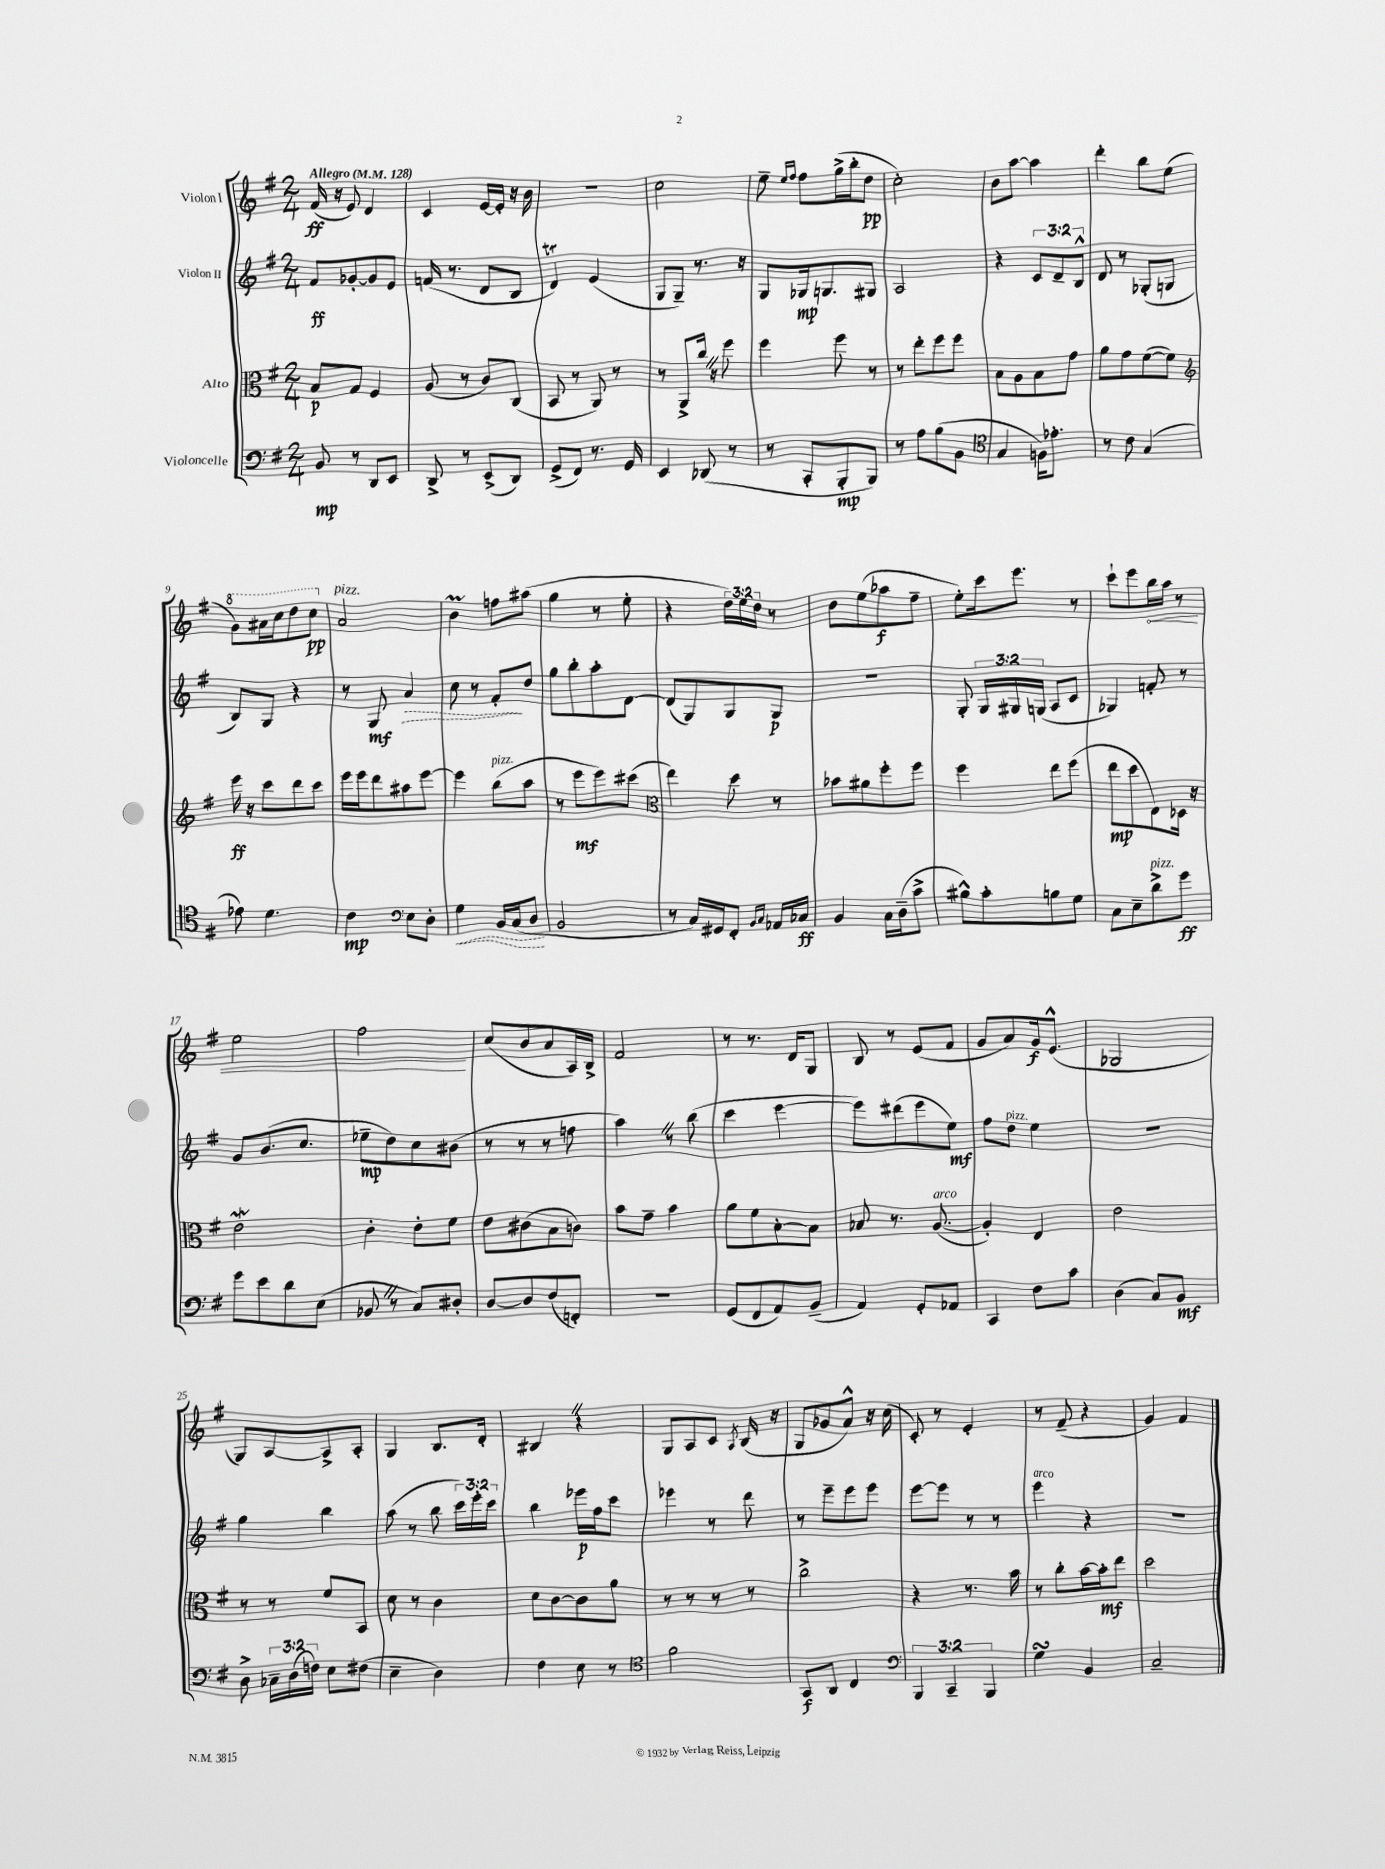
<<
\new StaffGroup <<
\new Staff = "s0" \with { instrumentName = "Violon I" } {
    \clef treble \key g \major \numericTimeSignature \time 2/4 \override Staff.TupletNumber.text = #tuplet-number::calc-fraction-text \tempo "Allegro" 4 = 128
    \autoBeamOff fis'16\ff( r16 e'8) d'4 |
    c'4 e'16[~ e'16]-. r16 b'16 |
    R2 |
    c''2 |
    e''8-- \grace { e''16[ fis''16] } fis''8[ g''16->( b''16-. d''8]\pp |
    c''2-.) |
    b'8[ a''8]~ a''4 |
    d'''4-. b''8[ e''8]( |
    \ottava #1 g''8[) ais''16 c'''16 d'''8 c'''8]\pp \ottava #0 |
    a'2^\markup { \italic "pizz." } |
    b'4\prall f''8[ ais''8]( |
    g''4 r8 e''8-. |
    r4 \tuplet 3/2 { d''16[) e''16 d''16] } r8 |
    b'8[ e''8( aes''8\f fis''8]-- |
    e''8[-.) c'''16 e'''8.] r8 |
    c'''8[-! e'''8 \once \override Hairpin.circled-tip = ##t b''16\< a''16] r8 |
    e''2 |
    fis''2\! |
    c''8[( b'8 a'8 a16) b16]-> |
    fis'2 |
    r8 r8. d'16[ g8] |
    b8 r8 e'8[( fis'8] |
    g'8[ a'8) g'16\f e'8.]-^( |
    ges2 |
    g8[) a8~ a8-> a8]-. |
    g4 b8.[ d'16]-. |
    bis4 \once \override BreathingSign.text = \markup { \musicglyph "scripts.caesura.straight" } \breathe r4 |
    g8[ a8 c'8] \acciaccatura { a8 } b16( r16 |
    g8[ ges'8 a'8]-^) r16 c''16( |
    c'8-.) r8 e'4-. |
    r8 fis'8--( r4 |
    g'4) fis'4 \bar "|." |
}
\new Staff = "s1" \with { instrumentName = "Violon II" } {
    \clef treble \key g \major \numericTimeSignature \time 2/4 \override Staff.TupletNumber.text = #tuplet-number::calc-fraction-text
    \autoBeamOff fis'8[\ff ges'8~-. ges'8 e'8] |
    f'16( r8. d'8[ b8] |
    d'4\trill) e'4( |
    g8[ g8]--) r8. r16 |
    g8[ ges16\mp g8. gis8] |
    a2 |
    r4 \tuplet 3/2 { c'8[ d'8-- b8]-^ } |
    d'8 r8 ges8[-.( g8] |
    b8[) g8] r4 |
    r8 g8\mf \once \override Hairpin.style = #'dashed-line a'4\> |
    c''8 r8 fis'8[-.\! d''8] |
    g''8[ b''8-. a''8-. d'8]~ |
    d'8[( g8) g8 g8]\p |
    R2 |
    g8-. \tuplet 3/2 { g16[ gis16 g16]( } a8[ c'8] |
    ges4) f'8-. r8 |
    g'8[ b'8.( c''8.] |
    ees''8[--\mp d''8) c''8 bis'8]( |
    r8 r8 r8 f''8 |
    a''4) \once \override BreathingSign.text = \markup { \musicglyph "scripts.caesura.straight" } \breathe r8 b''8( |
    c'''4 e'''4~ |
    e'''8[) dis'''8( e'''8 e''8]\mf) |
    fis''8[ d''8]^\markup { \italic "pizz." } e''4 |
    R2 |
    g''4 b''4 |
    a''8( r8 b''8 \tuplet 3/2 { c'''16[) e'''16-. c'''16] } |
    b''4 ees'''16[\p fis''16 c'''8] |
    ees'''4 r8 d'''8 |
    r8 e'''8[-- e'''8 e'''8] |
    e'''8[~ e'''8] r8 r8 |
    e'''4^\markup { \italic "arco" } r4 |
    R2 \bar "|." |
}
\new Staff = "s2" \with { instrumentName = "Alto" } {
    \clef alto \key g \major \numericTimeSignature \time 2/4
    \autoBeamOff b8[\p g8] fis4 |
    a8( r8 c'8[) c8]( |
    b,8 r8 a,8) r8 |
    r8 a,8[-> c''16] \once \override BreathingSign.text = \markup { \musicglyph "scripts.caesura.straight" } \breathe r16 fis''8 |
    fis''4 fis''8 r8 |
    r8 e''8[-. fis''8 fis''8] |
    b8[ a8 b8 g'8] |
    a'8[ g'8 fis'8~( fis'8]) |
    \clef treble e'''16\ff r16 c'''8[ d'''8 c'''8] |
    e'''16[ e'''16 d'''8 ais''8 e'''8]~ |
    e'''4 b''8[^\markup { \italic "pizz." }( a''8] |
    r8 e'''8[\mf e'''8) cis'''8]( |
    \clef alto e''4) d''8 r8 |
    bes'8[ ais'8 fis''8-. fis''8] |
    fis''4 e''8[ fis''8]( |
    e''8[\mp d''8 e8) des16] r16 |
    e'2\mordent |
    c'4-. e'8[-. fis'8] |
    e'8[ cis'8( b8 c'8]) |
    b'8[ g'8]-- b'4 |
    a'8[ fis'8 b8~-. b8] |
    bes8 r8. a8.~^\markup { \italic "arco" }( |
    a4-.) e4 |
    e'2 |
    r8 r8 fis'8[ b,8] |
    d'8 r8 c'4 |
    d'8[ c'8~ c'8 a'8] |
    r8 r8 r8 r8 |
    c''2-> |
    r4 r8. b'16 |
    r8 c''8[-. b'16~ b'16-.\mf e''8] |
    d''2 \bar "|." |
}
\new Staff = "s3" \with { instrumentName = "Violoncelle" } {
    \clef bass \key g \major \numericTimeSignature \time 2/4 \override Staff.TupletNumber.text = #tuplet-number::calc-fraction-text
    \autoBeamOff b,8\mp r8 d,8[ e,8] |
    d,8-> r8 e,8[->( d,8]) |
    g,8[->( fis,8]) r8. g,16 |
    e,4 des,8( r8 |
    r8 c,8[-. b,,8-.\mp b,,8]) |
    r8 a8[ b8( b,8] |
    \clef tenor g4 f16[) ees'8.]-. |
    r8 c'8 g4( |
    ees'8) d'4. |
    c'4\mp \clef bass e8[ d8]-. |
    \once \override Hairpin.style = #'dashed-line g4\< b,16[ c16( d8]\! |
    b,2 |
    r8 c16[) gis,16 fis,8]-. \grace { b,16[ c16] } aes,16[ ces16]\ff |
    b,4 c16[ d16--( c'8]-> |
    bis8[-^) c'8-. b8 g8] |
    c8[ e8-- d'8->^\markup { \italic "pizz." } g'8]\ff |
    g'8[ e'8 d'8 e8]( |
    bes,8 \once \override BreathingSign.text = \markup { \musicglyph "scripts.caesura.straight" } \breathe r8 c8[) dis8]-. |
    d8[~ d8 fis8( f,8]-.) |
    r2 |
    g,8[( fis,8 a,8) b,8]--( |
    a,4) g,8[-. aes,8] |
    c,4 fis8[ c'8] |
    d4( c8[) b,8]\mf |
    d8-> \tuplet 3/2 { ces16[-- d16( f16]) } e8[ fis8]( |
    e4-- d4) |
    fis4 e8 r8 |
    \clef tenor fis'2 |
    g,8[\f a,8] c4 |
    \clef bass \tuplet 3/2 { b,,4 c,4-- b,,4 } |
    g4\turn b,4 |
    c2-- \bar "|." |
}
>>
>>
